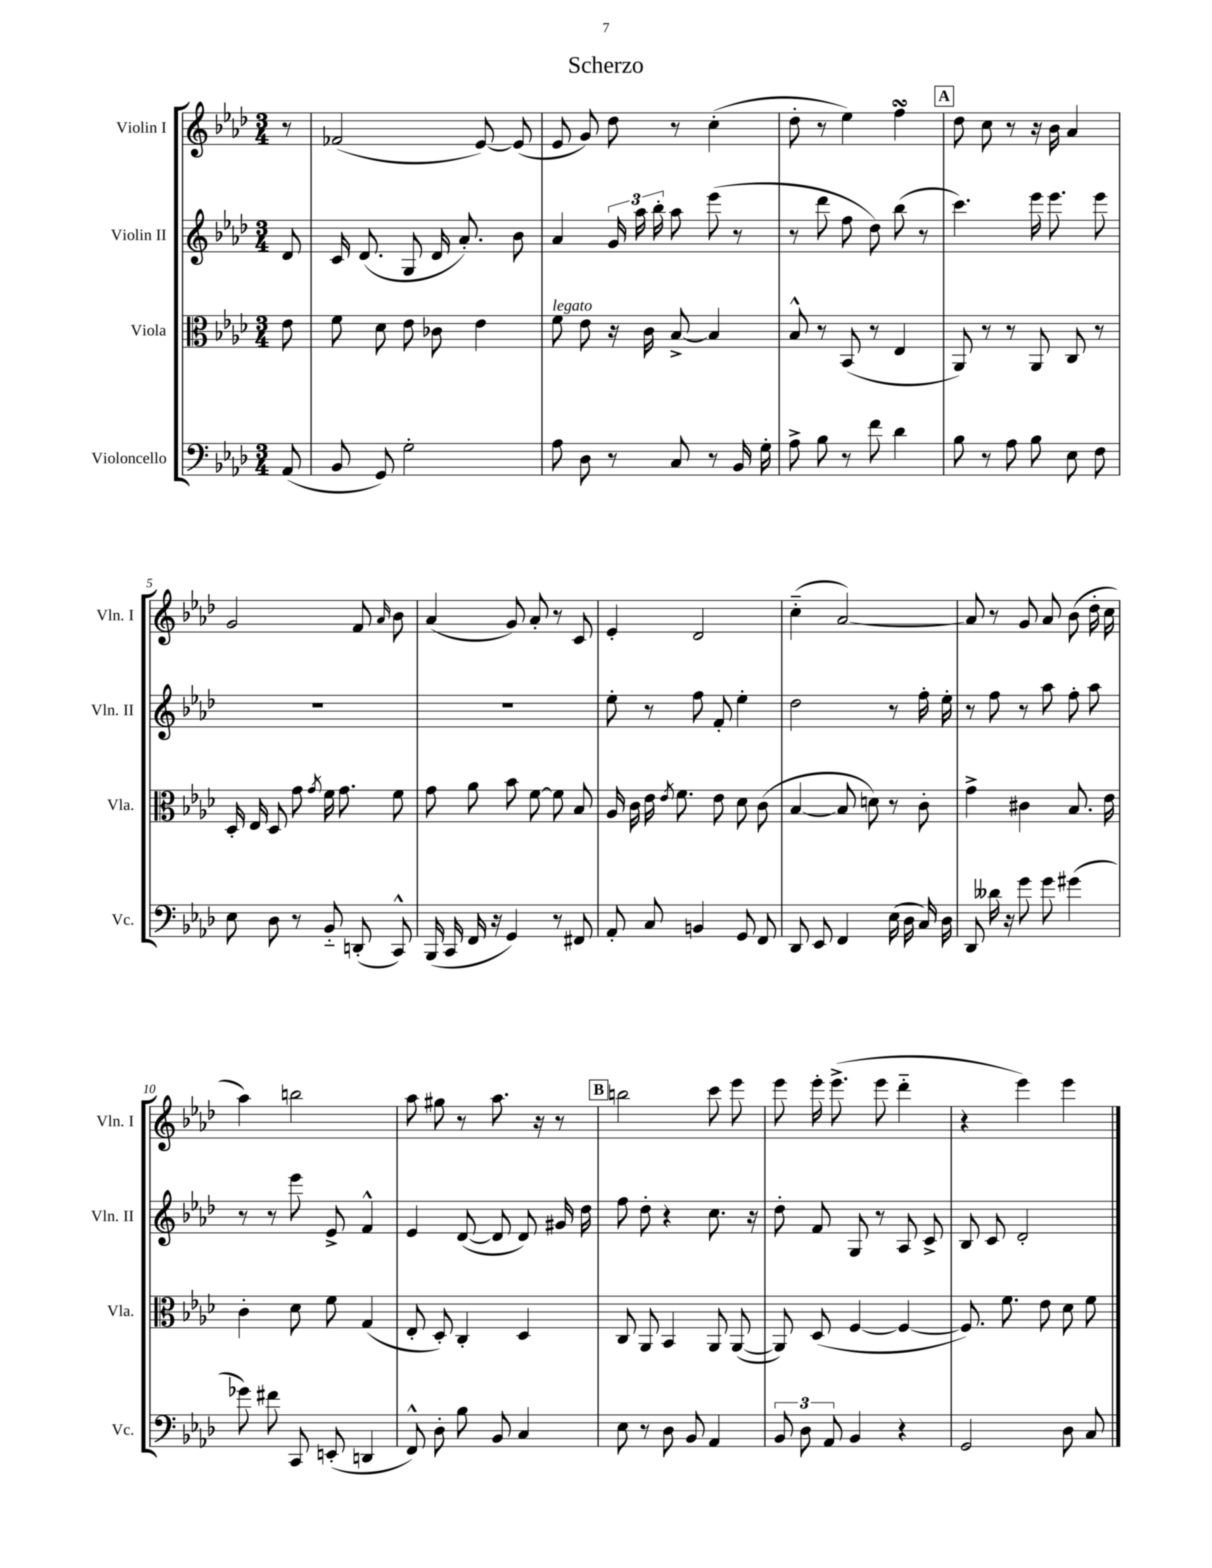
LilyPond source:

\header { title = "Scherzo" }
<<
\new StaffGroup <<
\new Staff = "s0" \with { instrumentName = "Violin I" shortInstrumentName = "Vln. I" } {
    \clef treble \key aes \major \numericTimeSignature \time 3/4 \partial 8
    \autoBeamOff r8 |
    fes'2( ees'8~) ees'8( |
    ees'8 g'8) des''8 r8 c''4-.( |
    des''8-. r8 ees''4) f''4\turn |
    \mark \markup { \box "A" } des''8 c''8 r8 r16 bes'16 aes'4 |
    g'2 f'8 \grace { aes'16 } bes'8 |
    aes'4( g'8) aes'8-. r8 c'8 |
    ees'4-. des'2 |
    c''4-_( aes'2~) |
    aes'8 r8 g'8 aes'8 bes'8( des''16-. c''16 |
    aes''4) b''2 |
    aes''8 gis''8 r8 aes''8. r16 r8 |
    \mark \markup { \box "B" } b''2 c'''8 ees'''8 |
    ees'''8 ees'''16-. ees'''8.->( ees'''8 des'''4-_ |
    r4 ees'''4) ees'''4 \bar "|." |
}
\new Staff = "s1" \with { instrumentName = "Violin II" shortInstrumentName = "Vln. II" } {
    \clef treble \key aes \major \numericTimeSignature \time 3/4 \partial 8
    \autoBeamOff des'8 |
    c'16 des'8.( g8 des'16 aes'8.-.) bes'8 |
    aes'4 \tuplet 3/2 { g'16 aes''16 bes''16-. } aes''8 ees'''8( r8 |
    r8 des'''8 f''8 des''8) bes''8( r8 |
    \mark \markup { \box "A" } c'''4.) ees'''16 ees'''8. ees'''8 |
    R2. |
    R2. |
    ees''8-. r8 f''8 f'8-. ees''4-. |
    des''2 r8 f''16-. ees''16-. |
    r8 f''8 r8 aes''8 f''8-. aes''8 |
    r8 r8 ees'''8 ees'8-> f'4-^ |
    ees'4 des'8~( des'8 des'8) gis'16 des''16 |
    \mark \markup { \box "B" } f''8 des''8-. r4 c''8. r16 |
    des''8-. f'8 g8 r8 aes8 c'8-> |
    bes8 c'8 des'2-. \bar "|." |
}
\new Staff = "s2" \with { instrumentName = "Viola" shortInstrumentName = "Vla." } {
    \clef alto \key aes \major \numericTimeSignature \time 3/4 \partial 8
    \autoBeamOff ees'8 |
    f'8 des'8 ees'8 ces'8 ees'4 |
    f'8^\markup { \italic "legato" } ees'8 r16 c'16 bes8~-> bes4 |
    bes8-^ r8 bes,8( r8 ees4 |
    \mark \markup { \box "A" } aes,8) r8 r8 aes,8 c8 r8 |
    des16-. ees16 des8 g'8 \acciaccatura { g'8 } f'16 g'8. f'8 |
    g'8 aes'8 bes'8 f'8~ f'8 bes8 |
    aes16 c'16 ees'16 \acciaccatura { ees'8 } f'8. ees'8 des'8 c'8( |
    bes4~ bes8 d'8) r8 c'8-. |
    g'4-> cis'4 bes8. ees'16 |
    c'4-. des'8 f'8 g4( |
    ees8-. des8-.) c4-. des4 |
    \mark \markup { \box "B" } c8 aes,8 bes,4 aes,8 aes,8~( |
    aes,8) des8( f4~ f4~ |
    f8.) f'8. ees'8 des'8 f'8 \bar "|." |
}
\new Staff = "s3" \with { instrumentName = "Violoncello" shortInstrumentName = "Vc." } {
    \clef bass \key aes \major \numericTimeSignature \time 3/4 \partial 8
    \autoBeamOff aes,8( |
    bes,8 g,8) g2-. |
    aes8 des8 r8 c8 r8 bes,16 g16-. |
    aes8-> bes8 r8 f'8 des'4 |
    \mark \markup { \box "A" } bes8 r8 aes8 bes8 ees8 f8 |
    ees8 des8 r8 bes,8-_ d,8-.( c,8-^) |
    bes,,16( c,16 f,16 r16 g,4) r8 fis,8 |
    aes,8-. c8 b,4 g,8 f,8 |
    des,8 ees,8 f,4 ees16( des16 c16) des16 |
    des,8 deses'16 r16 g'8 g'8 gis'4( |
    ges'8) fis'8 c,8 e,8-.( d,4 |
    f,8-^) des8-. bes8 bes,8 c4 |
    \mark \markup { \box "B" } ees8 r8 des8 bes,8 aes,4 |
    \tuplet 3/2 { bes,8 des8 aes,8 } bes,4 r4 |
    g,2 des8 c8 \bar "|." |
}
>>
>>
